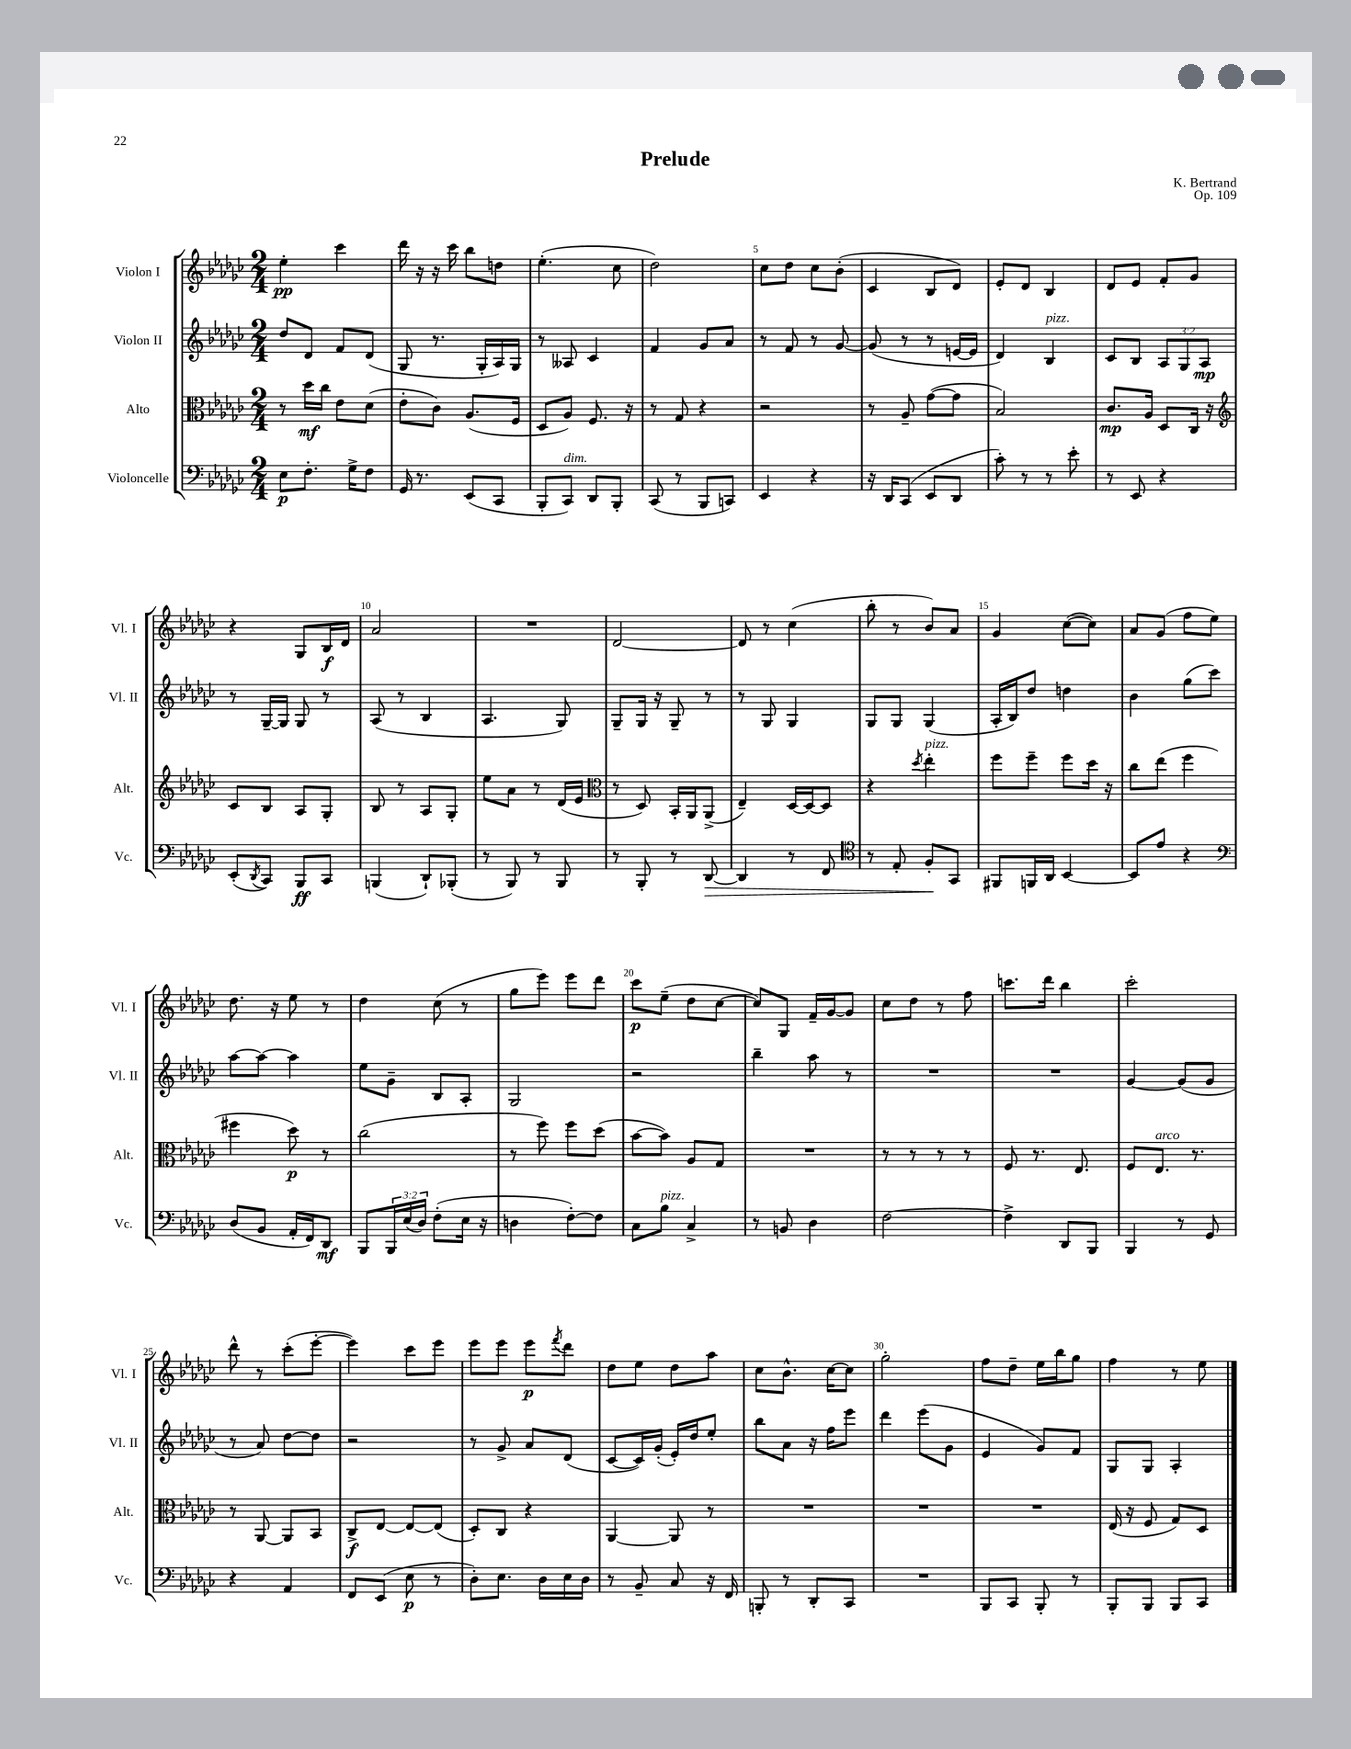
\header { title = "Prelude" composer = "K. Bertrand" opus = "Op. 109" }
<<
\new StaffGroup <<
\new Staff = "s0" \with { instrumentName = "Violon I" shortInstrumentName = "Vl. I" } {
    \clef treble \key ges \major \numericTimeSignature \time 2/4
    ees''4-.\pp ces'''4 |
    des'''16 r16 r16 ces'''16 bes''8 d''8 |
    ees''4.-.( ces''8 |
    des''2) |
    ces''8 des''8 ces''8 bes'8-.( |
    ces'4 bes8 des'8) |
    ees'8-. des'8 bes4 |
    des'8 ees'8 f'8-. ges'8 |
    r4 ges8 bes16\f des'16 |
    aes'2 |
    R2 |
    des'2~ |
    des'8 r8 ces''4( |
    bes''8-. r8 bes'8) aes'8 |
    ges'4 ces''8~( ces''8) |
    aes'8 ges'8( f''8 ees''8) |
    des''8. r16 ees''8 r8 |
    des''4 ces''8( r8 |
    ges''8 ees'''8) ees'''8 des'''8 |
    ces'''8\p ees''8--( des''8 ces''8~ |
    ces''8) ges8 f'16-- ges'16~ ges'8 |
    ces''8 des''8 r8 f''8 |
    c'''8. des'''16 bes''4 |
    ces'''2-. |
    des'''8-^ r8 ces'''8-.( ees'''8~-. |
    ees'''4) ces'''8 ees'''8 |
    ees'''8 ees'''8 ees'''8\p \acciaccatura { f'''8 } des'''8 |
    des''8 ees''8 des''8 aes''8 |
    ces''8 bes'8.-^ ces''16~ ces''8 |
    ges''2-. |
    f''8 des''8-- ees''16 bes''16 ges''8 |
    f''4 r8 ees''8 \bar "|." |
}
\new Staff = "s1" \with { instrumentName = "Violon II" shortInstrumentName = "Vl. II" } {
    \clef treble \key ges \major \numericTimeSignature \time 2/4 \override Staff.TupletNumber.text = #tuplet-number::calc-fraction-text
    des''8 des'8 f'8 des'8( |
    ges8 r8. ges16-. aes16) ges16 |
    r8 aeses8 ces'4 |
    f'4 ges'8 aes'8 |
    r8 f'8 r8 ges'8~ |
    ges'8( r8 r8 e'16~ e'16 |
    des'4) bes4^\markup { \italic "pizz." } |
    ces'8 bes8 \tuplet 3/2 { aes8 ges8 aes8\mp } |
    r8 ges16~-- ges16 ges8 r8 |
    aes8( r8 bes4 |
    aes4. ges8) |
    ges8-- ges16 r16 ges8-- r8 |
    r8 ges8 ges4 |
    ges8 ges8 ges4( |
    aes16-. bes16) des''8 d''4 |
    bes'4 ges''8( ces'''8) |
    aes''8~ aes''8~ aes''4 |
    ees''8 ges'8-- bes8 aes8-. |
    ges2 |
    r2 |
    bes''4-- aes''8 r8 |
    R2 |
    R2 |
    ges'4~ ges'8( ges'8 |
    r8 aes'8) des''8~ des''8 |
    r2 |
    r8 ges'8-> aes'8 des'8( |
    ces'8~ ces'16) ges'16-.( ees'16-.) des''16 ees''8-. |
    bes''8 aes'8 r16 f''16 ees'''8 |
    des'''4 ees'''8( ges'8 |
    ees'4 ges'8) f'8 |
    ges8 ges8 aes4-. \bar "|." |
}
\new Staff = "s2" \with { instrumentName = "Alto" shortInstrumentName = "Alt." } {
    \clef alto \key ges \major \numericTimeSignature \time 2/4
    r8 des''16\mf ces''16 ees'8 des'8( |
    ees'8-. ces'8) aes8.( f16 |
    des8 aes8) f8. r16 |
    r8 ges8 r4 |
    r2 |
    r8 aes8-- ges'8~( ges'8 |
    bes2) |
    ces'8.\mp aes16 des8 ces16 r16 |
    \clef treble ces'8 bes8 aes8 ges8-. |
    bes8 r8 aes8 ges8-. |
    ees''8 aes'8 r8 des'16( ees'16 |
    \clef alto r8 des8) bes,16-. aes,16 aes,8->( |
    ees4--) des16~ des16~ des8 |
    r4 \acciaccatura { des''8 } ees''4-.^\markup { \italic "pizz." } |
    f''8 f''8-- f''8 des''16 r16 |
    ces''8 ees''8( f''4 |
    fis''4 des''8\p) r8 |
    ces''2( |
    r8 f''8) f''8 des''8( |
    bes'8~ bes'8) aes8 ges8 |
    R2 |
    r8 r8 r8 r8 |
    f8 r8. ees8. |
    f8 ees8.^\markup { \italic "arco" } r8. |
    r8 aes,8~ aes,8 bes,8 |
    ces8->\f ees8~ ees8~ ees8( |
    des8-.) ces8 r4 |
    aes,4~ aes,8 r8 |
    R2 |
    R2 |
    R2 |
    ees16( r16 f8 ges8) des8 \bar "|." |
}
\new Staff = "s3" \with { instrumentName = "Violoncelle" shortInstrumentName = "Vc." } {
    \clef bass \key ges \major \numericTimeSignature \time 2/4 \override Staff.TupletNumber.text = #tuplet-number::calc-fraction-text
    ees8\p f8.-. ges16-> f8 |
    ges,16 r8. ees,8( ces,8 |
    bes,,8-. ces,8^\markup { \italic "dim." }) des,8 bes,,8-. |
    ces,8( r8 bes,,8 c,8) |
    ees,4 r4 |
    r16 des,16 ces,8( ees,8 des,8 |
    ces'8-.) r8 r8 ees'8-. |
    r8 ees,8 r4 |
    ees,8-.( \acciaccatura { des,8 } ces,8) bes,,8\ff ces,8 |
    b,,4( des,8-!) bes,,8-.( |
    r8 bes,,8) r8 bes,,8 |
    r8 bes,,8-. r8 des,8~\> |
    des,4 r8 f,8 |
    \clef tenor r8 ees8-. f8-.\! ges,8 |
    fis,8 f,16 aes,16 bes,4~ |
    bes,8 ees'8 r4 |
    \clef bass des8( bes,8 aes,16-. f,16) des,8\mf |
    bes,,8 \tuplet 3/2 { bes,,16 ees16( des16) } f8-.( ees16 r16 |
    d4 f8~-.) f8 |
    ces8 bes8^\markup { \italic "pizz." } ces4-> |
    r8 b,8 des4 |
    f2~ |
    f4-> des,8 bes,,8 |
    bes,,4 r8 ges,8 |
    r4 aes,4 |
    f,8 ees,8( ees8\p r8 |
    des8-.) ees8. des16 ees16 des16 |
    r8 bes,8-- ces8 r16 f,16 |
    b,,8-. r8 des,8-. ces,8 |
    R2 |
    bes,,8 ces,8 bes,,8-. r8 |
    bes,,8-. bes,,8 bes,,8 ces,8 \bar "|." |
}
>>
>>
\layout { \context { \Score \override BarNumber.break-visibility = ##(#f #t #t) barNumberVisibility = #(every-nth-bar-number-visible 5) } }
